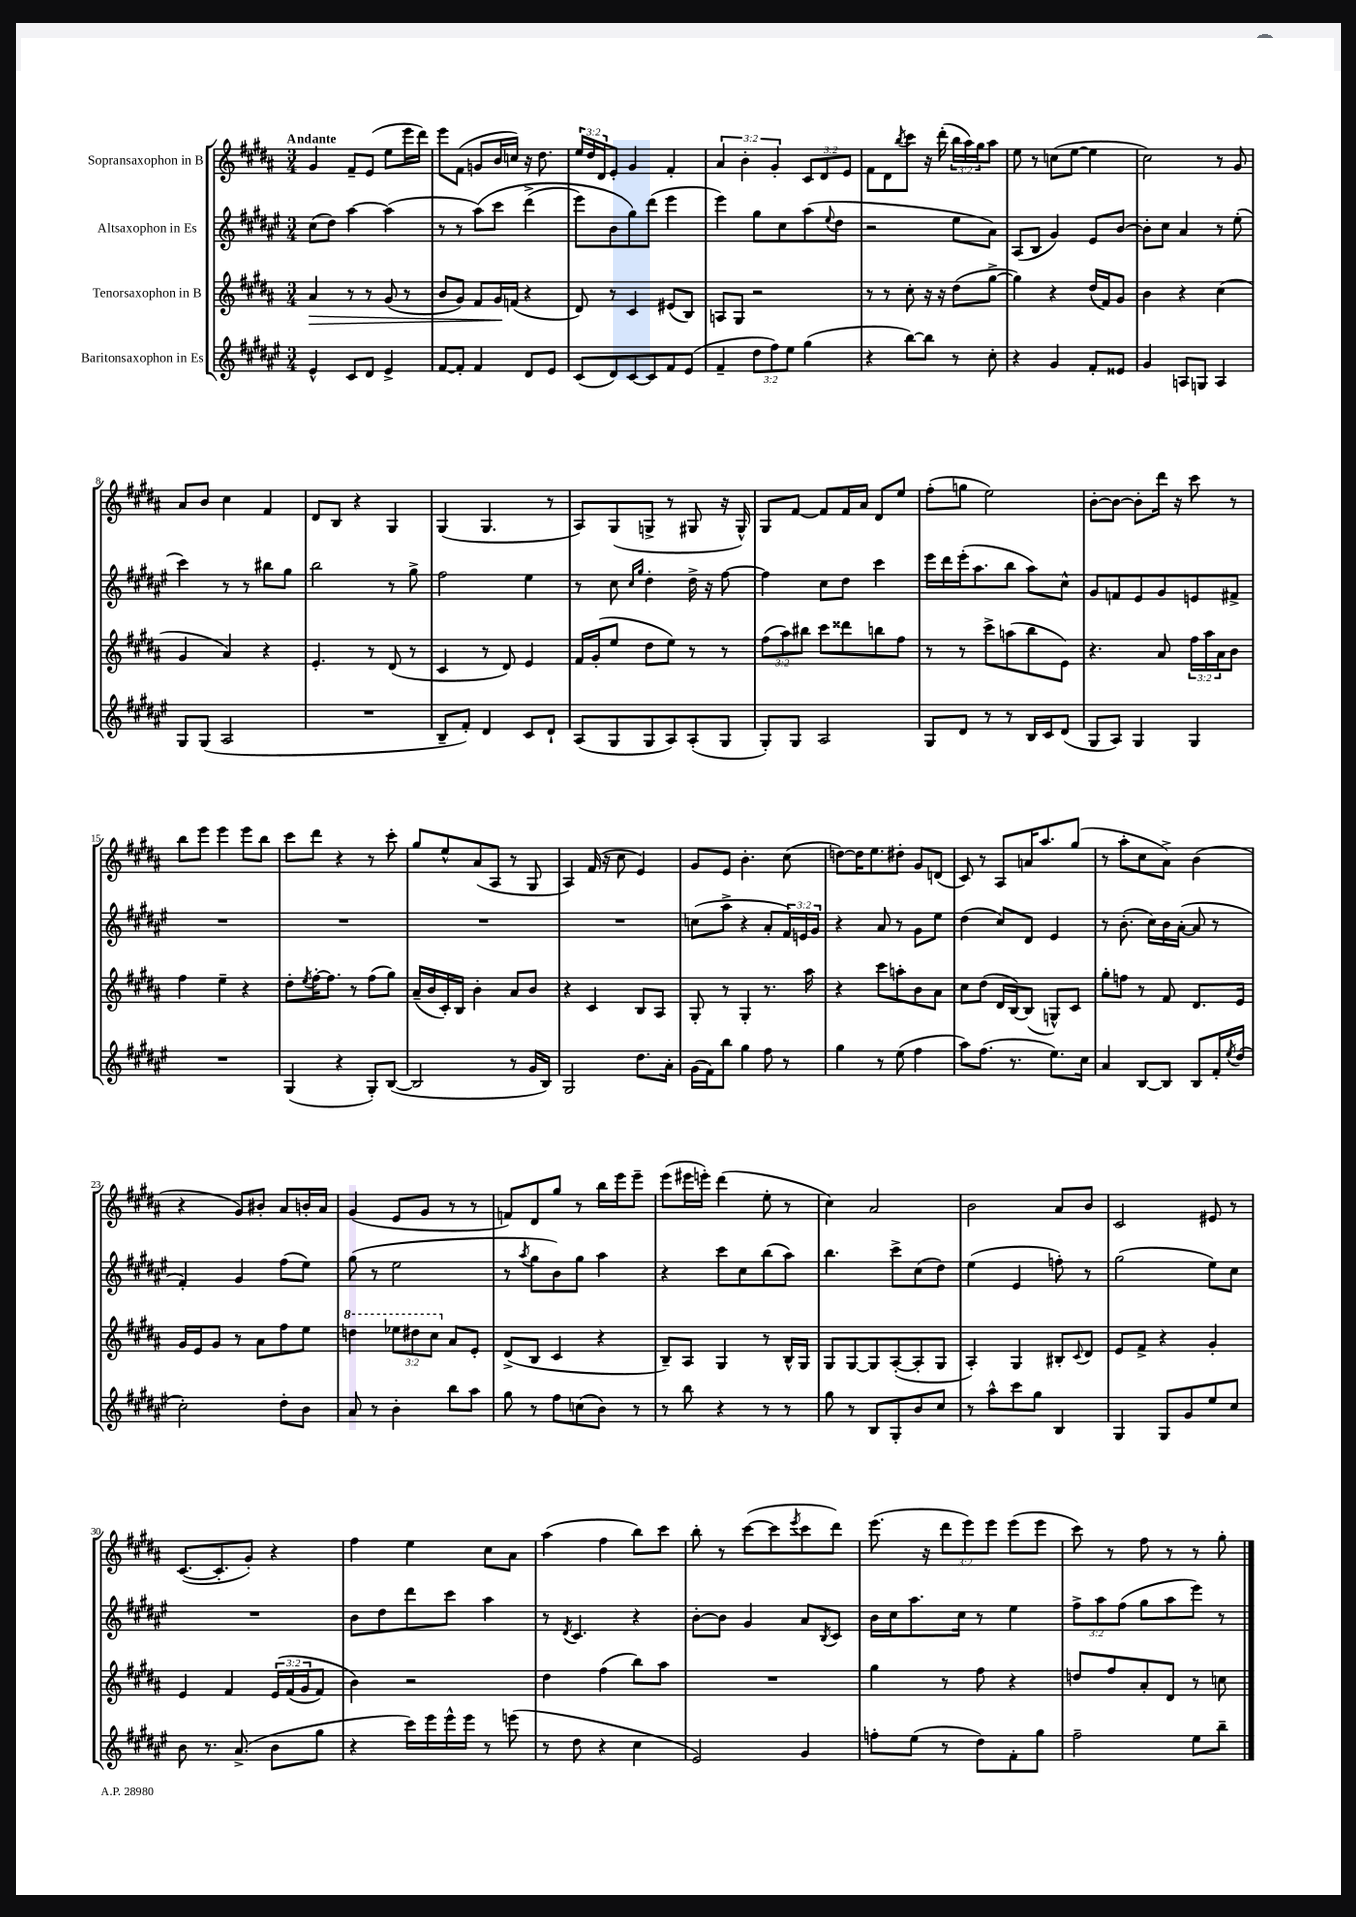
<<
\new StaffGroup <<
\new Staff = "s0" \with { instrumentName = "Sopransaxophon in B" } {
    \clef treble \key b \major \numericTimeSignature \time 3/4 \override Staff.TupletNumber.text = #tuplet-number::calc-fraction-text \tempo "Andante"
    gis'4 fis'8-- e'8( e''8 e'''16 dis'''16) |
    e'''8 fis'8( g'8 b'16 c''16) r16 dis''8. |
    \tuplet 3/2 { e''16 dis''16 dis'16 } e'8-. gis'4 fis'4-. |
    \tuplet 3/2 { ais'4 b'4-. gis'4-. } \tuplet 3/2 { cis'8 dis'8 e'8 } |
    fis'8 dis'8 \acciaccatura { b''8 } cis'''8 r16 dis'''16-.( \tuplet 3/2 { b''16 ais''16) gis''16 } ais''8 |
    e''8 r8 c''8( e''8~ e''4 |
    cis''2) r8 gis'8 |
    ais'8 b'8 cis''4 fis'4 |
    dis'8 b8 r4 gis4 |
    gis4( gis4. r8 |
    ais8) gis8( g8-> r8 gis8 r16 gis16-^) |
    gis8 fis'8~ fis'8 fis'16 ais'16 dis'8 e''8 |
    fis''8-.( g''8 e''2) |
    b'8~-. b'8~ b'8-. dis'''16 r16 cis'''8 r8 |
    b''8 e'''8 e'''4 e'''8 b''8 |
    cis'''8 dis'''8 r4 r8 cis'''8-. |
    gis''8 e''8-^ ais'8( ais8 r8 gis8 |
    ais4) fis'16( r16 cis''8 e'4) |
    gis'8 e'8 b'4.-. cis''8( |
    d''8~) d''16 e''8. dis''8-. gis'8 d'8( |
    cis'8) r8 ais8 a'16 ais''8. gis''8( |
    r8 ais''8-. cis''8 ais'8->) b'4( |
    r4 gis'8) bis'8-. ais'8 b'16-. ais'16 |
    gis'4( e'8 gis'8 r8 r8 |
    f'8) dis'8 gis''8 r8 b''16 e'''16 e'''8-- |
    e'''8( eis'''16 e'''16-.) dis'''4( e''8-. r8 |
    cis''4) ais'2 |
    b'2 ais'8 b'8 |
    cis'2 eis'8 r8 |
    cis'8.~( cis'8.-. gis'8-.) r4 |
    fis''4 e''4 cis''8 ais'8 |
    ais''4( fis''4 b''8) cis'''8 |
    b''8-. r8 cis'''8~( cis'''8 \acciaccatura { e'''8 } cis'''8 dis'''8) |
    e'''8.( r16 \tuplet 3/2 { dis'''8 e'''8) e'''8 } e'''8( e'''8 |
    cis'''8) r8 fis''8 r8 r8 gis''8-. \bar "|." |
}
\new Staff = "s1" \with { instrumentName = "Altsaxophon in Es" } {
    \clef treble \key fis \major \numericTimeSignature \time 3/4 \override Staff.TupletNumber.text = #tuplet-number::calc-fraction-text
    cis''8( dis''8) ais''4~ ais''4( |
    r8 r8 ais''8)\( cis'''8 dis'''4->( |
    eis'''8) b'8 gis''8\) dis'''8( eis'''4 |
    eis'''4) gis''8 cis''8 ais''8( \appoggiatura { eis''8 } dis''8 |
    r2 eis''8 ais'8) |
    ais8( b8 gis'4) eis'8 b'8~ |
    b'8-. cis''8 ais'4 r8 eis''8-.( |
    cis'''4) r8 r8 bis''8 gis''8 |
    b''2 r8 gis''8-> |
    fis''2 eis''4 |
    r8 cis''8 \grace { cis''16 gis''16 } dis''4-. dis''16-> r16 fis''8~ |
    fis''4 cis''8 dis''8 cis'''4 |
    eis'''16 dis'''16 eis'''16-.( ais''8. b''8 ais''8) cis''8-^ |
    gis'8 f'8 eis'8 gis'8 e'8 fis'8-> |
    R2. |
    R2. |
    R2. |
    R2. |
    c''8( ais''8-> r4 ais'8-. \tuplet 3/2 { fis'16) e'16 gis'16 } |
    r4 ais'8 r8 gis'8 eis''8 |
    dis''4( cis''8) dis'8 eis'4 |
    r8 b'8.-.( cis''16) b'16 ais'16~-.( ais'8 r8 |
    fis'4-.) gis'4 fis''8( eis''8) |
    gis''8( r8 eis''2 |
    r8 \acciaccatura { ais''8 } gis''8 b'8) gis''8 ais''4 |
    r4 cis'''8 cis''8 b''8( ais''8) |
    b''4. cis'''8-> cis''8( dis''8) |
    eis''4( eis'4 f''8-.) r8 |
    gis''2( eis''8) cis''8 |
    R2. |
    b'8 dis''8 dis'''8 cis'''8 ais''4 |
    r8 \acciaccatura { dis'8 } cis'4. r4 |
    b'8~-. b'8 gis'4 ais'8 \acciaccatura { b8 } cis'8 |
    b'16 cis''16 ais''8. cis''16 r8 eis''4 |
    \tuplet 3/2 { fis''8-> ais''8 fis''8( } gis''8 ais''8 eis'''8) r8 \bar "|." |
}
\new Staff = "s2" \with { instrumentName = "Tenorsaxophon in B" } {
    \clef treble \key b \major \numericTimeSignature \time 3/4 \override Staff.TupletNumber.text = #tuplet-number::calc-fraction-text
    ais'4\> r8 r8 gis'8( r8 |
    b'8 gis'8) fis'8 gis'16\! f'16( r4 |
    dis'8) r8 cis'4 eis'8( b8) |
    a8 gis8 r2 |
    r8 r8 cis''8-. r16 r16 dis''8( gis''8~-> |
    gis''4) r4 dis''16( fis'16) gis'8 |
    b'4 r4 cis''4( |
    gis'4 ais'4) r4 |
    e'4.-. r8 dis'8( r8 |
    cis'4 r8 dis'8) e'4 |
    fis'16 gis'16-.( e''8 dis''8 e''8) r8 r8 |
    \tuplet 3/2 { fis''8( ais''8) bis''8 } cis'''8 disis'''8 b''8 fis''8 |
    r8 r8 cis'''8-> a''8( b''8 e'8) |
    r4. ais'8 \tuplet 3/2 { fis''16 ais''16 ais'16 } b'8 |
    fis''4 e''4-- r4 |
    dis''8-. \acciaccatura { e''8 } fis''16~-. fis''8. r8 fis''8( gis''8) |
    ais'16--( b'16 cis'16-.) b16 b'4-. ais'8 b'8 |
    r4 cis'4 b8 ais8 |
    gis8-. r8 gis4-. r8. ais''16 |
    r4 cis'''8 a''8-. b'8 ais'8 |
    cis''8 dis''8( dis'16 b16~) b8( g8-^) cis'8 |
    gis''8-. f''8 r8 fis'8 dis'8. e'16 |
    gis'16 e'16 gis'8 r8 ais'8 fis''8 e''8 |
    \ottava #1 d'''4 \tuplet 3/2 { ees'''8 dis'''8 cis'''8 \ottava #0 } ais'8 e'8-. |
    dis'8->( b8 cis'4 r4 |
    b8--) ais8 gis4 r8 b16-^ gis16 |
    gis8 gis8~ gis8 ais8~-.( ais8-. gis8 |
    ais4-.) gis4 bis8-. \appoggiatura { cis'8 } dis'8 |
    e'8 fis'8-> r4 gis'4-. |
    e'4 fis'4 \tuplet 3/2 { e'16\( fis'16( gis'16 } fis'8) |
    b'4\) r2 |
    dis''4 fis''4( b''8) ais''8 |
    R2. |
    gis''4 r8 fis''8 r4 |
    d''8 fis''8 ais'8-. dis'8 r8 c''8 \bar "|." |
}
\new Staff = "s3" \with { instrumentName = "Baritonsaxophon in Es" } {
    \clef treble \key fis \major \numericTimeSignature \time 3/4 \override Staff.TupletNumber.text = #tuplet-number::calc-fraction-text
    eis'4-^ cis'8 dis'8 eis'4-> |
    fis'8~ fis'8-. fis'4 dis'8 eis'8 |
    cis'8( dis'8) cis'8~ cis'8 fis'8 eis'8( |
    fis'4-- \tuplet 3/2 { dis''8 fis''8) eis''8 } gis''4( |
    r4 b''8~) b''8 r8 cis''8-. |
    r4 gis'4 fis'8-. eisis'8 |
    gis'4 a8 g8 a4 |
    gis8 gis8( ais2 |
    R2. |
    b8-- fis'8-.) dis'4 cis'8 dis'8-! |
    ais8( gis8 gis8 ais8) ais8-.( gis8 |
    gis8-.) gis8 ais2 |
    gis8 dis'8 r8 r8 b16 cis'16 dis'8( |
    gis8 ais8) gis4 gis4 |
    R2. |
    gis4( r4 gis8-.) b8~( |
    b2 r8 gis'16 b16) |
    gis2 dis''8. ais'16-. |
    gis'16( fis'16) b''8 gis''4 fis''8 r8 |
    gis''4 r8 eis''8( fis''4 |
    ais''8) fis''8.( r8. eis''8.) cis''16 |
    ais'4 b8~ b8 b8 fis'16-. \acciaccatura { eis''8 } dis''16( |
    cis''2-.) dis''8-. b'8 |
    ais'8 r8 b'4-. b''8 ais''8 |
    gis''8 r8 fis''8 c''8( b'8) r8 |
    r8 b''8 r4 r8 r8 |
    gis''8 r8 b8 gis8-. b'8 cis''8 |
    r8 ais''8-^ cis'''8 gis''8 b4 |
    gis4 gis8 gis'8 eis''8 cis''8 |
    b'8 r8. ais'8.->( b'8 gis''8 |
    r4 cis'''16) eis'''16 eis'''16-^ eis'''16 r8 e'''8( |
    r8 dis''8 r4 cis''4 |
    eis'2) gis'4 |
    f''8-. eis''8( r8 dis''8) fis'8-. gis''8 |
    fis''2-- eis''8 b''8-- \bar "|." |
}
>>
>>
